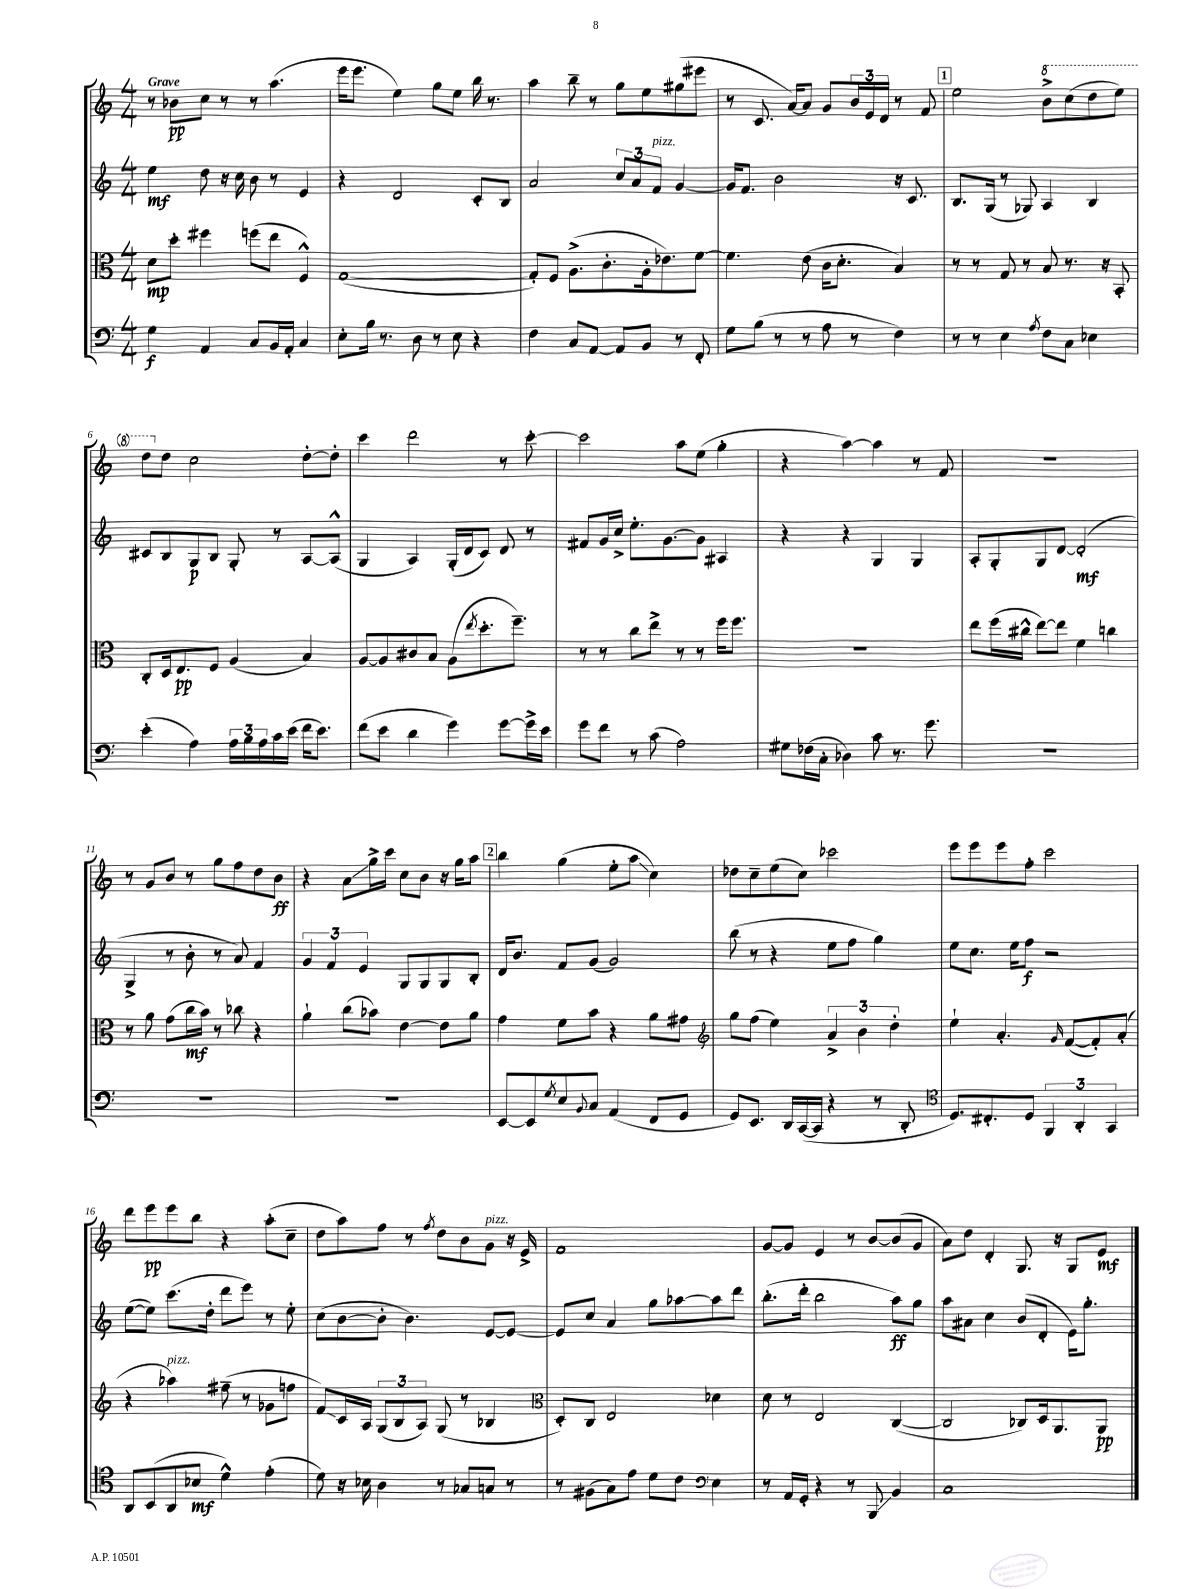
<<
\new StaffGroup <<
\new Staff = "s0" {
    \clef treble \key c \major \numericTimeSignature \time 4/4 \tempo "Grave"
    r8 bes'8\pp c''8 r8 r8 a''4.( |
    e'''16 e'''8. e''4) g''8 e''8 b''16 r8. |
    a''4 b''8-- r8 g''8 e''8 gis''8( eis'''8 |
    r8 c'8. a'16~) a'8 g'8 \tuplet 3/2 { b'16 e'16 d'16 } r8 f'8 |
    \mark \markup { \box "1" } e''2 \ottava #1 b''8-> c'''8( d'''8 e'''8) |
    d'''8 \ottava #0 d''8 c''2 d''8~-. d''8-. |
    c'''4 d'''2 r8 c'''8~-. |
    c'''2 a''8 e''8( g''4-. |
    r4 a''4~) a''4 r8 f'8 |
    R1 |
    r8 g'8 b'8 r8 g''8 f''8 d''8 b'8\ff |
    r4 a'8\glissando g''16-> c'''16 c''8 b'8 r16 g''16 a''8 |
    \mark \markup { \box "2" } b''4 g''4( e''8-. a''8\glissando c''4) |
    des''8 c''8-- e''8( c''8) ces'''2 |
    e'''8 e'''8 e'''8 f''8-. c'''2 |
    d'''8 e'''8\pp e'''8 b''8 r4 a''8-.( c''8-- |
    d''8 a''8) f''8 r8 \acciaccatura { f''8 } d''8 b'8 g'8^\markup { \italic "pizz." } r16 e'16-> |
    f'1 |
    g'8~ g'8 e'4 r8 b'8~ b'8( g'8 |
    a'8) d''8 d'4-. g8. r16 g8 e'8\mf \bar "|." |
}
\new Staff = "s1" {
    \clef treble \key c \major \numericTimeSignature \time 4/4
    e''4\mf d''8 r16 c''16 b'8 r8 e'4 |
    r4 d'2 c'8-. b8 |
    a'2 \tuplet 3/2 { c''8 a'8 f'8^\markup { \italic "pizz." } } g'4~ |
    g'16 f'8. b'2 r16 c'8. |
    \mark \markup { \box "1" } b8. g16( r8 ges8) a4 b4 |
    cis'8 b8 g8\p b8 g8-. r8 a8~ a8-^( |
    g4 a4) g16-.( d'16 c'8) d'8 r8 |
    fis'8 g'16 c''16-> e''8.-. g'8.~ g'8 ais4 |
    r4 r4 g4 g4 |
    a8-. g8-. g8 d'8~ d'2-.\mf( |
    g4-> r8 b'8-. r8 a'8) f'4 |
    \tuplet 3/2 { g'4 f'4 e'4 } g8 g8 g8 b8-. |
    \mark \markup { \box "2" } d'16 b'8. f'8 g'8( g'2) |
    b''8( r8 r4 e''8 f''8 g''4) |
    e''8 c''8. e''16 f''8\f r2 |
    e''8~( e''8) c'''8.( d''16-. d'''8 e'''8) r8 e''8-. |
    c''8( b'8~ b'8-. b'4.) e'8~ e'8~ |
    e'8 c''8 a'4 g''8 aes''8~ aes''8 d'''8 |
    b''8.-.( d'''16-. b''2 a''8\ff) g''8 |
    a''8 ais'8 c''4 b'8( d'8-. e'16) g''8.-. \bar "|." |
}
\new Staff = "s2" {
    \clef alto \key c \major \numericTimeSignature \time 4/4
    d'8\mp d''8-. fis''4 f''8( e''8 f4-^) |
    g1~( |
    g8-.) f8 a8.->( c'8.-. a16-. ees'8.) f'8~ |
    f'4. e'8( c'16 d'8.-. b4) |
    \mark \markup { \box "1" } r8 r8 g8 r8 b8 r8. r16 b,8-. |
    c8-. d16 e8.\pp f8 a4( b4) |
    a8~ a8 cis'8 b8 a8( \acciaccatura { e''8 } d''8.-. f''8.--) |
    r8 r8 c''8 e''8-> r8 r8 f''16 f''8. |
    R1 |
    e''8 f''16( cis''16-^ e''8~) e''8 f'4 c''4 |
    r8 a'8 g'8( c''16\mf b'16) r8 ces''8 r4 |
    a'4-! c''8( bes'8) e'4~ e'8 a'8 |
    \mark \markup { \box "2" } g'4 f'8 b'8 r4 a'8 gis'8 |
    \clef treble g''8 f''8( e''4) \tuplet 3/2 { a'4-> b'4 d''4-. } |
    e''4-! a'4.-. \grace { g'16 } f'8~( f'8-.) a'8-.( |
    r4 aes''4^\markup { \italic "pizz." }) fis''8--( r8 ges'8 f''8 |
    f'8\glissando) c'16 a16 \tuplet 3/2 { g8( b8 a8) } g8( r8 bes4 |
    \clef alto d8-.) c8 e2 des'4 |
    d'8 r8 e2 c4~( |
    c2 ces8) d16 a,8. a,8\pp \bar "|." |
}
\new Staff = "s3" {
    \clef bass \key c \major \numericTimeSignature \time 4/4
    g4\f a,4 c8 b,16 a,16-. c4 |
    e8-. b16 r8. d8 r8 e8 r4 |
    f4 c8 a,8~ a,8 b,8 r8 f,8-. |
    g8 b8( r8 r8 a8 r8 f4) |
    \mark \markup { \box "1" } r8 r8 e4 \acciaccatura { a8 } f8 c8 ees4 |
    e'4-.( a4) \tuplet 3/2 { a16 b16 a16 } c'16 e'16( f'16 e'8.) |
    f'8( e'8 d'4 g'4) g'8~ g'16-> e'16 |
    g'8 f'8 r8 c'8( a2) |
    gis8 fes16( c16-. des4) c'8 r8. g'8. |
    R1 |
    R1 |
    R1 |
    \mark \markup { \box "2" } e,8~ e,8 \acciaccatura { g8 } e8 \appoggiatura { b,8 } c8 a,4( f,8 g,8 |
    g,8) e,8. d,16 c,16~( c,16 r4 r8 d,8-. |
    \clef tenor d8.) cis8.-. d8 \tuplet 3/2 { f,4 a,4-. g,4 } |
    a,8 b,8( a,8 bes8\mf d'4-^) e'4-.( |
    d'8) r16 bes16 a4 r8 ges8 g8 r8 |
    r8 fis8( g8) e'8 d'8 c'8 \clef bass e4 |
    r8 a,16 g,16-. r4 r8 b,,8\glissando b,4 |
    c1 \bar "|." |
}
>>
>>
